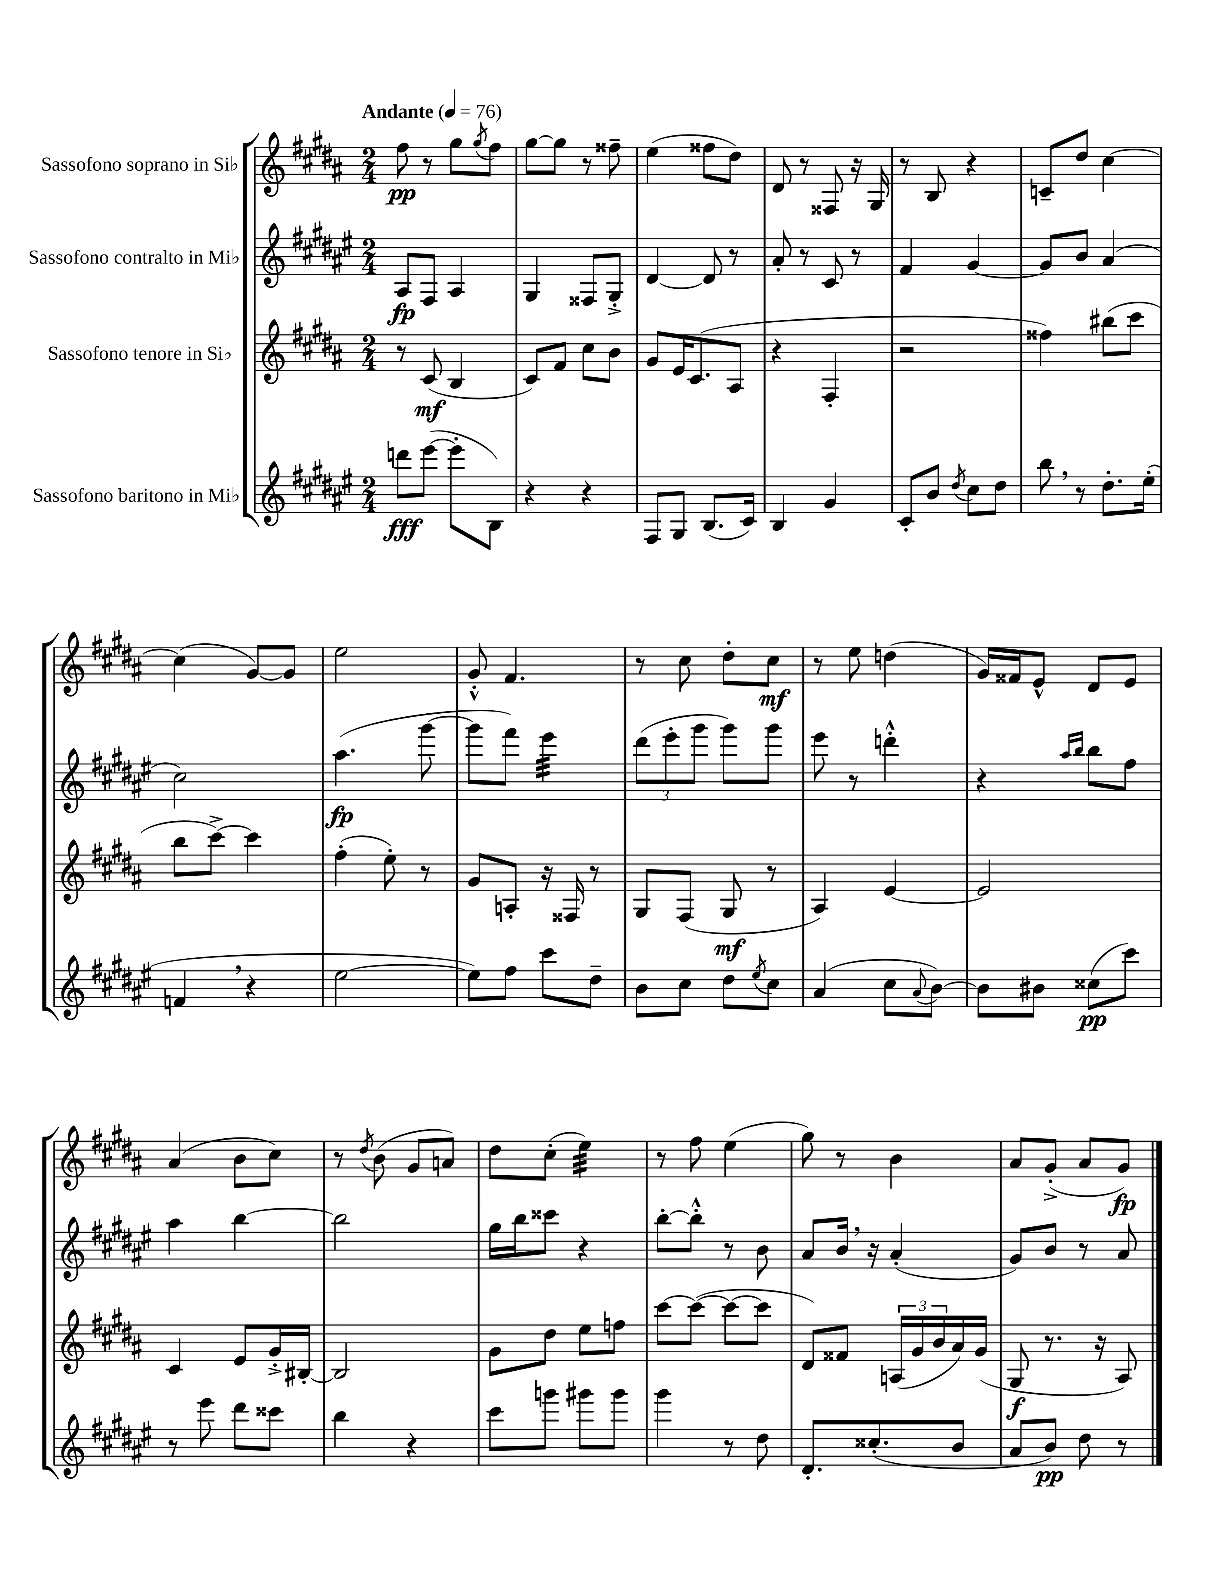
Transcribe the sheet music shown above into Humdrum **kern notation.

**kern	**kern	**kern	**kern
*staff4	*staff3	*staff2	*staff1
*clefG2	*clefG2	*clefG2	*clefG2
*k[f#c#g#d#a#e#]	*k[f#c#g#d#a#]	*k[f#c#g#d#a#e#]	*k[f#c#g#d#a#]
*M2/4	*M2/4	*M2/4	*M2/4
*MM76	*MM76	*MM76	*MM76
8ddd\L	8r	8A#/L	8ff#\
([8eee#\J	(8c#/	8F#/J	8r
8eee#'\]L	4B/	4A#/	8gg#\L
.	.	.	8qgg#/
8B\J)	.	.	8ff#\J
=	=	=	=
4r	8c#/L)	4G#/	[8gg#\L
.	8f#/J	.	8gg#\]J
4r	8cc#\L	8F##/L	8r
.	8b\J	8G#'^/J	8ff##~\
=	=	=	=
8F#/L	8g#/L	[4d#/	(4ee\
8G#/J	16e/K	.	.
.	(8.c#/	.	.
(8.B/L	.	8d#/]	8ff##\L
.	8A#/J	8r	8dd#\J)
16c#/Jk)	.	.	.
=	=	=	=
4B/	4r	8a#'/	8d#/
.	.	8r	8r
4g#/	4F#'/	8c#/	8F##/
.	.	8r	16r
.	.	.	16G#/
=	=	=	=
8c#'/L	2r	4f#/	8r
8b/J	.	.	8B/
8qdd#/	.	.	.
8cc#\L	.	[4g#/	4r
8dd#\J	.	.	.
=	=	=	=
8bb\	4ff##\)	8g#/]L	8c~/L
8r	.	8b/J	8dd#/J
8.dd#'\L	(8bb#\L	(4a#/	[4cc#\
.	8ccc#\J	.	.
(16ee#'\Jk	.	.	.
=	=	=	=
4f/	8bb\L	2cc#\)	(4cc#\]
.	[8ccc#^\J)	.	.
4r	4ccc#\]	.	[8g#/L)
.	.	.	8g#/]J
=	=	=	=
[2ee#\	(4ff#'\	(4.aa#\	2ee\
.	8ee'\)	.	.
.	8r	[8ggg#\	.
=	=	=	=
8ee#\]L)	8g#/L	8ggg#\]L	8g#'^^/
8ff#\J	8A'/J	8fff#\J)	4.f#/
8ccc#\L	16r	4eee#\	.
.	16F##/	.	.
8dd#~\J	8r	.	.
=	=	=	=
8b\L	8G#/L	(12ddd#\L	8r
.	.	12eee#'\	.
8cc#\J	(8F#/J	.	8cc#\
.	.	12ggg#\J	.
8dd#\L	8G#/	8ggg#\L)	8dd#'\L
8qee#/	.	.	.
8cc#\J	8r	8ggg#\J	8cc#\J
=	=	=	=
(4a#/	4A#/)	8eee#\	8r
.	.	8r	8ee\
8cc#\L	[4e/	4ddd'^^\	(4dd\
8qqa#/	.	.	.
[8b\J)	.	.	.
=	=	=	=
8b\]L	2e/]	4r	16g#/LL)
.	.	.	16f##/J
8b#\J	.	.	8e^^/J
.	.	16qqaa#/LL	.
.	.	16qqbb/JJ	.
(8cc##\L	.	8bb\L	8d#/L
8ccc#\J)	.	8ff#\J	8e/J
=	=	=	=
8r	4c#/	4aa#\	(4a#/
8eee#\	.	.	.
8ddd#\L	8e/L	[4bb\	8b\L
8ccc##\J	16g#'^/L	.	8cc#\J)
.	[16B#'/JJ	.	.
=	=	=	=
4bb\	2B#/]	2bb\]	8r
.	.	.	8qdd#/
.	.	.	(8b\
4r	.	.	8g#/L
.	.	.	8a/J)
=	=	=	=
8ccc#\L	8g#\L	16gg#\LL	8dd#\L
.	.	16bb\J	.
8ggg\J	8dd#\J	8ccc##\J	(8cc#'\J
8ggg#\L	8ee\L	4r	4ee\)
8ggg#\J	8ff\J	.	.
=	=	=	=
4ggg#\	[8ccc#\L	[8bb'\L	8r
.	(8ccc#\_J	8bb'^^\]J	8ff#\
8r	8ccc#\_L	8r	(4ee\
8dd#\	8ccc#\]J	8b\	.
=	=	=	=
8.d#'/L	8d#/L)	8a#/L	8gg#\)
.	8f##/J	16b/Jk	8r
(8.cc##'/	.	16r	.
.	(24A/LL	(4a#'/	4b\
.	24g#/	.	.
.	24b/	.	.
8b/J	16a#/)	.	.
.	(16g#/JJ	.	.
=	=	=	=
8a#/L	8G#/	8g#/L)	8a#/L
8b/J)	8.r	8b/J	(8g#'^/J
8dd#\	.	8r	8a#/L
.	16r	.	.
8r	8A#/)	8a#/	8g#/J)
==	==	==	==
*-	*-	*-	*-
